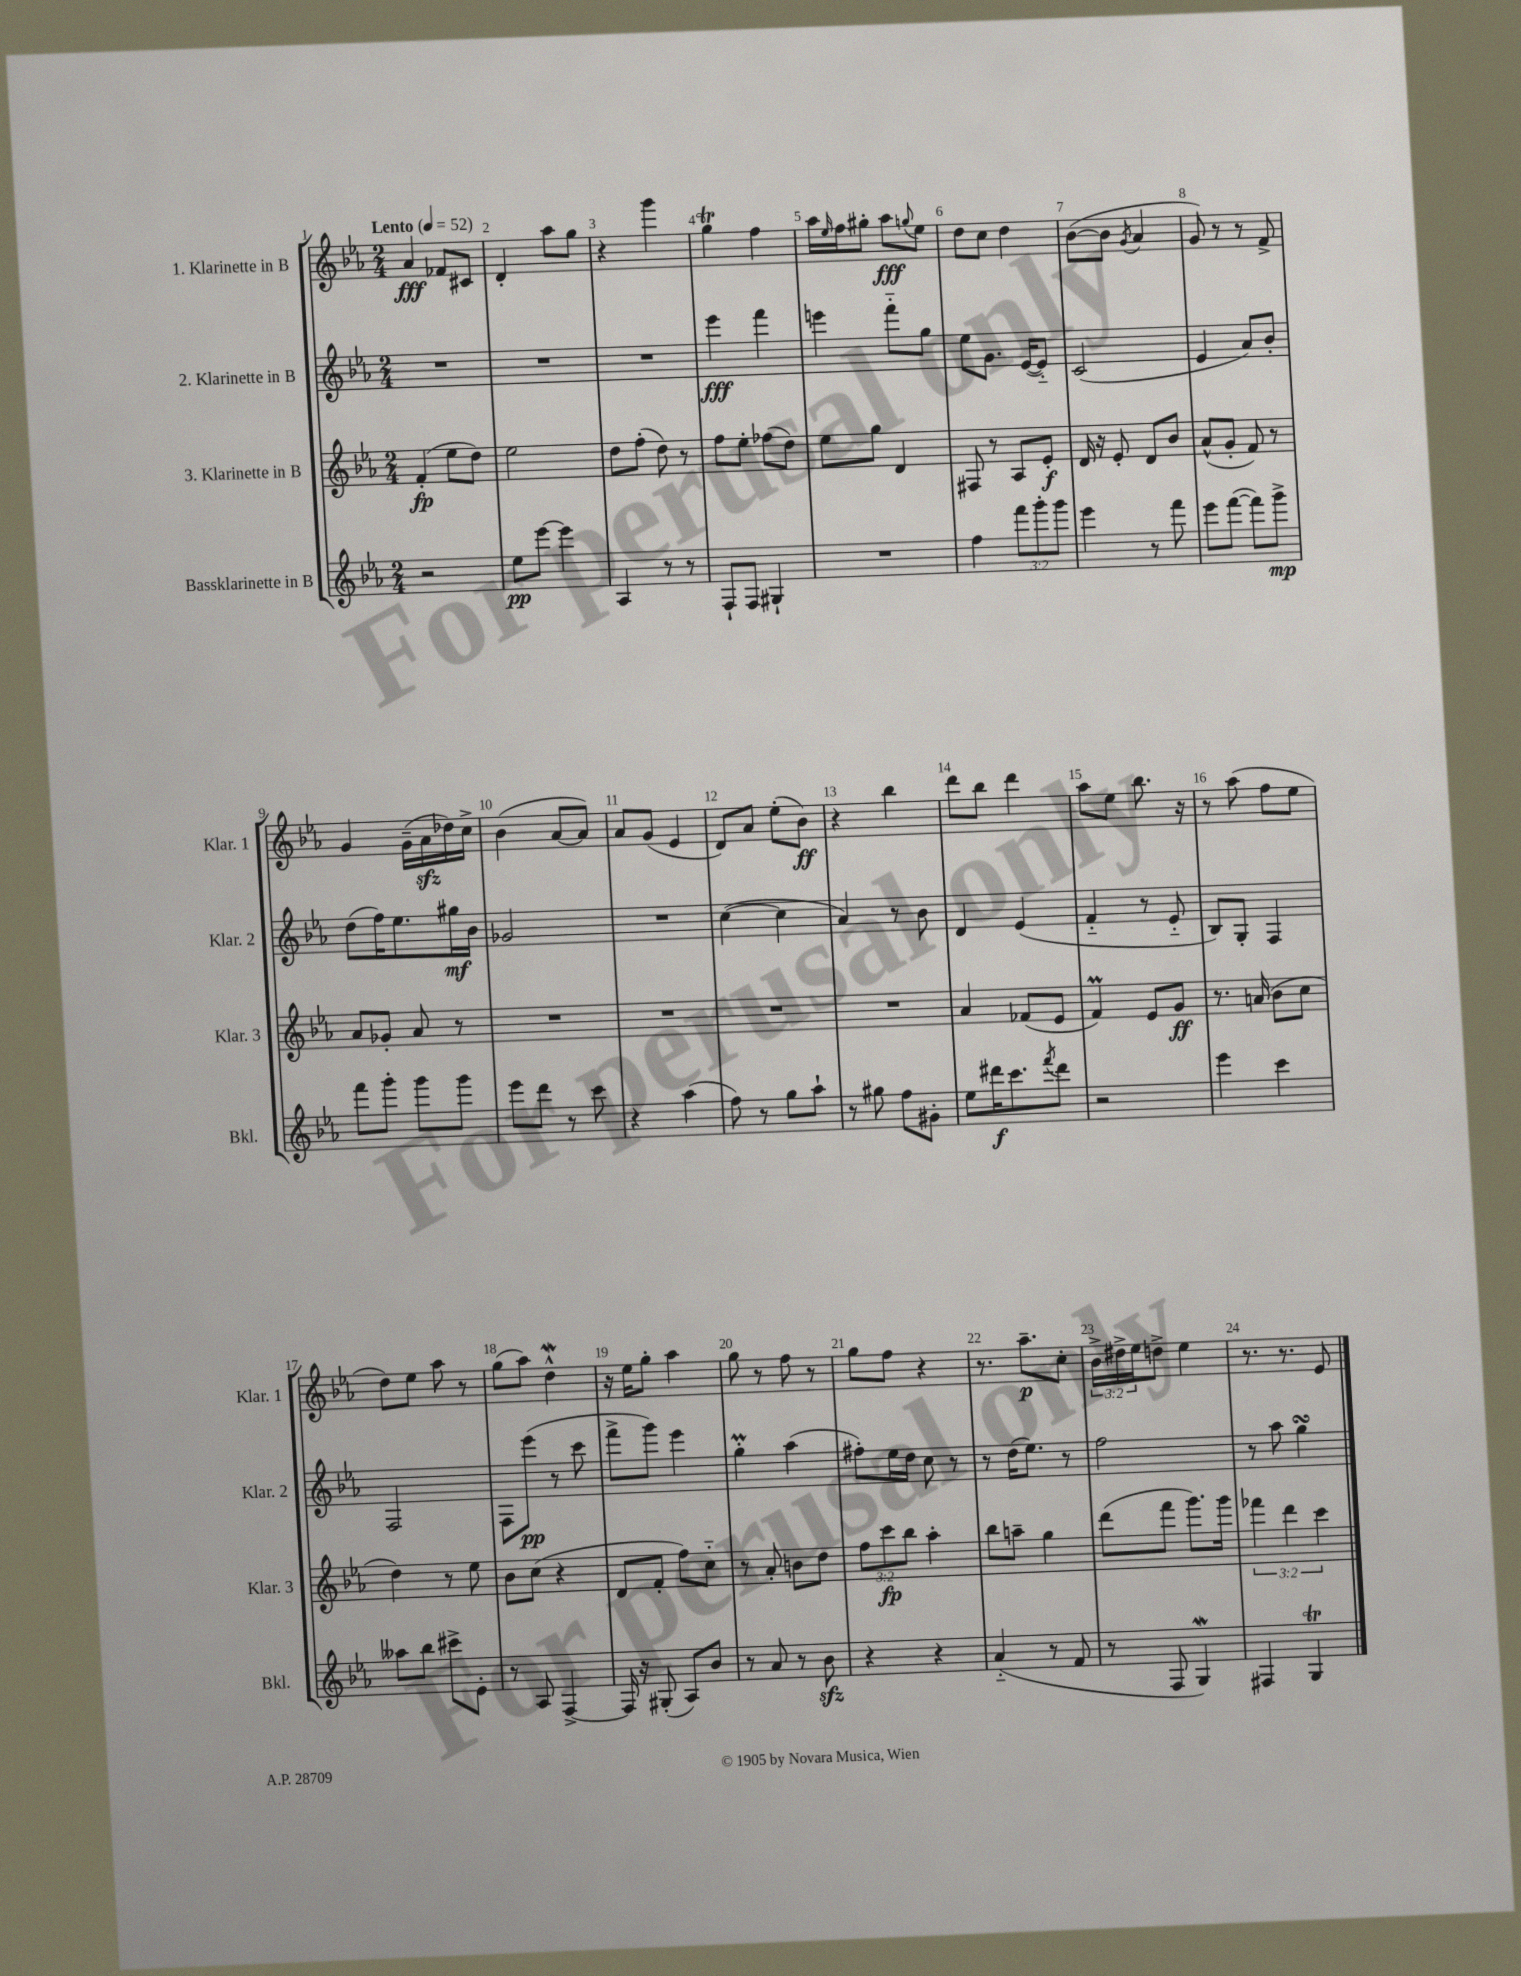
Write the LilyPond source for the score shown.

<<
\new StaffGroup <<
\new Staff = "s0" \with { instrumentName = "1. Klarinette in B" shortInstrumentName = "Klar. 1" } {
    \clef treble \key ees \major \numericTimeSignature \time 2/4 \override Staff.TupletNumber.text = #tuplet-number::calc-fraction-text \tempo "Lento" 4 = 52
    aes'4\fff fes'8 cis'8 |
    d'4-. aes''8 g''8 |
    r4 g'''4 |
    g''4\trill f''4 |
    aes''16 \grace { ees''16 } f''16 gis''8-. aes''8\fff \appoggiatura { g''8 } ees''8 |
    d''8 c''8 d''4 |
    bes'8~( bes'8 \acciaccatura { g'8 } aes'4 |
    g'8) r8 r8 f'8-> |
    g'4 g'16--( aes'16\sfz des''16) c''16-> |
    bes'4( aes'8~ aes'8) |
    aes'8 g'8( ees'4 |
    d'8) aes'8 ees''8-.( bes'8\ff) |
    r4 bes''4 |
    d'''8 bes''8 d'''4 |
    aes''8 ees''8 bes''8. r16 |
    r8 aes''8( f''8 ees''8 |
    d''8) ees''8 aes''8 r8 |
    g''8( aes''8) d''4-^\mordent |
    r16 ees''16 g''8-. aes''4 |
    g''8 r8 f''8 r8 |
    g''8 f''8 r4 |
    r8. aes''8.--\p c''8-. |
    \tuplet 3/2 { bes'16-> dis''16-> ees''16 } d''8-> ees''4 |
    r8. r8. ees'8 \bar "|." |
}
\new Staff = "s1" \with { instrumentName = "2. Klarinette in B" shortInstrumentName = "Klar. 2" } {
    \clef treble \key ees \major \numericTimeSignature \time 2/4
    R2 |
    R2 |
    R2 |
    ees'''4\fff f'''4 |
    e'''4 f'''8-_ g''8 |
    ees''8 g'8. ees'16~( ees'8-_) |
    c'2( |
    ees'4 aes'8) bes'8-. |
    d''8( f''16) ees''8. gis''16\mf bes'16 |
    ges'2 |
    R2 |
    c''4~( c''4 |
    aes'4) r8 bes'8 |
    d'4 ees'4( |
    f'4-_ r8 ees'8-_ |
    bes8) g8-. f4 |
    f2 |
    f8 ees'''8\pp( r8 c'''8 |
    f'''8-> g'''8) ees'''4 |
    g''4-.\prall aes''4( |
    fis''8-.) ees''16 d''16 c''8 r8 |
    r8 d''16( ees''8.) r8 |
    f''2 |
    r8 aes''8 g''4\turn \bar "|." |
}
\new Staff = "s2" \with { instrumentName = "3. Klarinette in B" shortInstrumentName = "Klar. 3" } {
    \clef treble \key ees \major \numericTimeSignature \time 2/4 \override Staff.TupletNumber.text = #tuplet-number::calc-fraction-text
    f'4-.\fp( ees''8 d''8) |
    ees''2 |
    d''8 f''8-.( d''8) r8 |
    f''8 ees''8-. fes''8( d''8) |
    ees''8 g''8 d'4 |
    fis8 r8 aes8 ees'8-.\f |
    d'16 r16 ees'8-. d'8 bes'8 |
    aes'8-^( g'8-. f'8) r8 |
    aes'8 ges'8-. aes'8 r8 |
    R2 |
    R2 |
    R2 |
    R2 |
    aes'4 fes'8( ees'8 |
    f'4\prall) ees'8 g'8\ff |
    r8. a'16( bes'8 c''8 |
    d''4) r8 ees''8 |
    bes'8 c''8( r4 |
    d'8 f'8-. f''8) c''8-_ |
    r8 aes'8-. b'8 d''8 |
    \tuplet 3/2 { f''8 c'''8\fp bes''8 } aes''4-. |
    bes''8 a''8-- g''4 |
    d'''8( f'''8 g'''8.) g'''16 |
    \tuplet 3/2 { fes'''4 d'''4 c'''4 } \bar "|." |
}
\new Staff = "s3" \with { instrumentName = "Bassklarinette in B" shortInstrumentName = "Bkl." } {
    \clef treble \key ees \major \numericTimeSignature \time 2/4 \override Staff.TupletNumber.text = #tuplet-number::calc-fraction-text
    r2 |
    ees''8\pp ees'''8~ ees'''4 |
    aes4 r8 r8 |
    f8-! f8 gis4-! |
    R2 |
    f''4 \tuplet 3/2 { f'''8 g'''8-. g'''8 } |
    ees'''4 r8 f'''8 |
    ees'''8 f'''8~( f'''8) g'''8->\mp |
    f'''8 g'''8-. g'''8 g'''8 |
    ees'''8 d'''8 r8 c'''8 |
    r4 aes''4( |
    f''8) r8 g''8 aes''8-! |
    r8 gis''8 f''8 gis'8-. |
    ees''8 dis'''16\f c'''8. \acciaccatura { f'''8 } dis'''8 |
    r2 |
    ees'''4 c'''4 |
    aeses''8 bes''8 cis'''8-> ees'8-. |
    r8 aes8 f4~-> |
    f16 r16 gis8-.( aes8) bes'8 |
    r8 aes'8 r8 bes'8\sfz |
    r4 r4 |
    aes'4-_( r8 f'8 |
    r8 f8 g4\mordent) |
    fis4 g4\trill \bar "|." |
}
>>
>>
\layout { \context { \Score \override BarNumber.break-visibility = ##(#f #t #t) barNumberVisibility = #all-bar-numbers-visible } }
